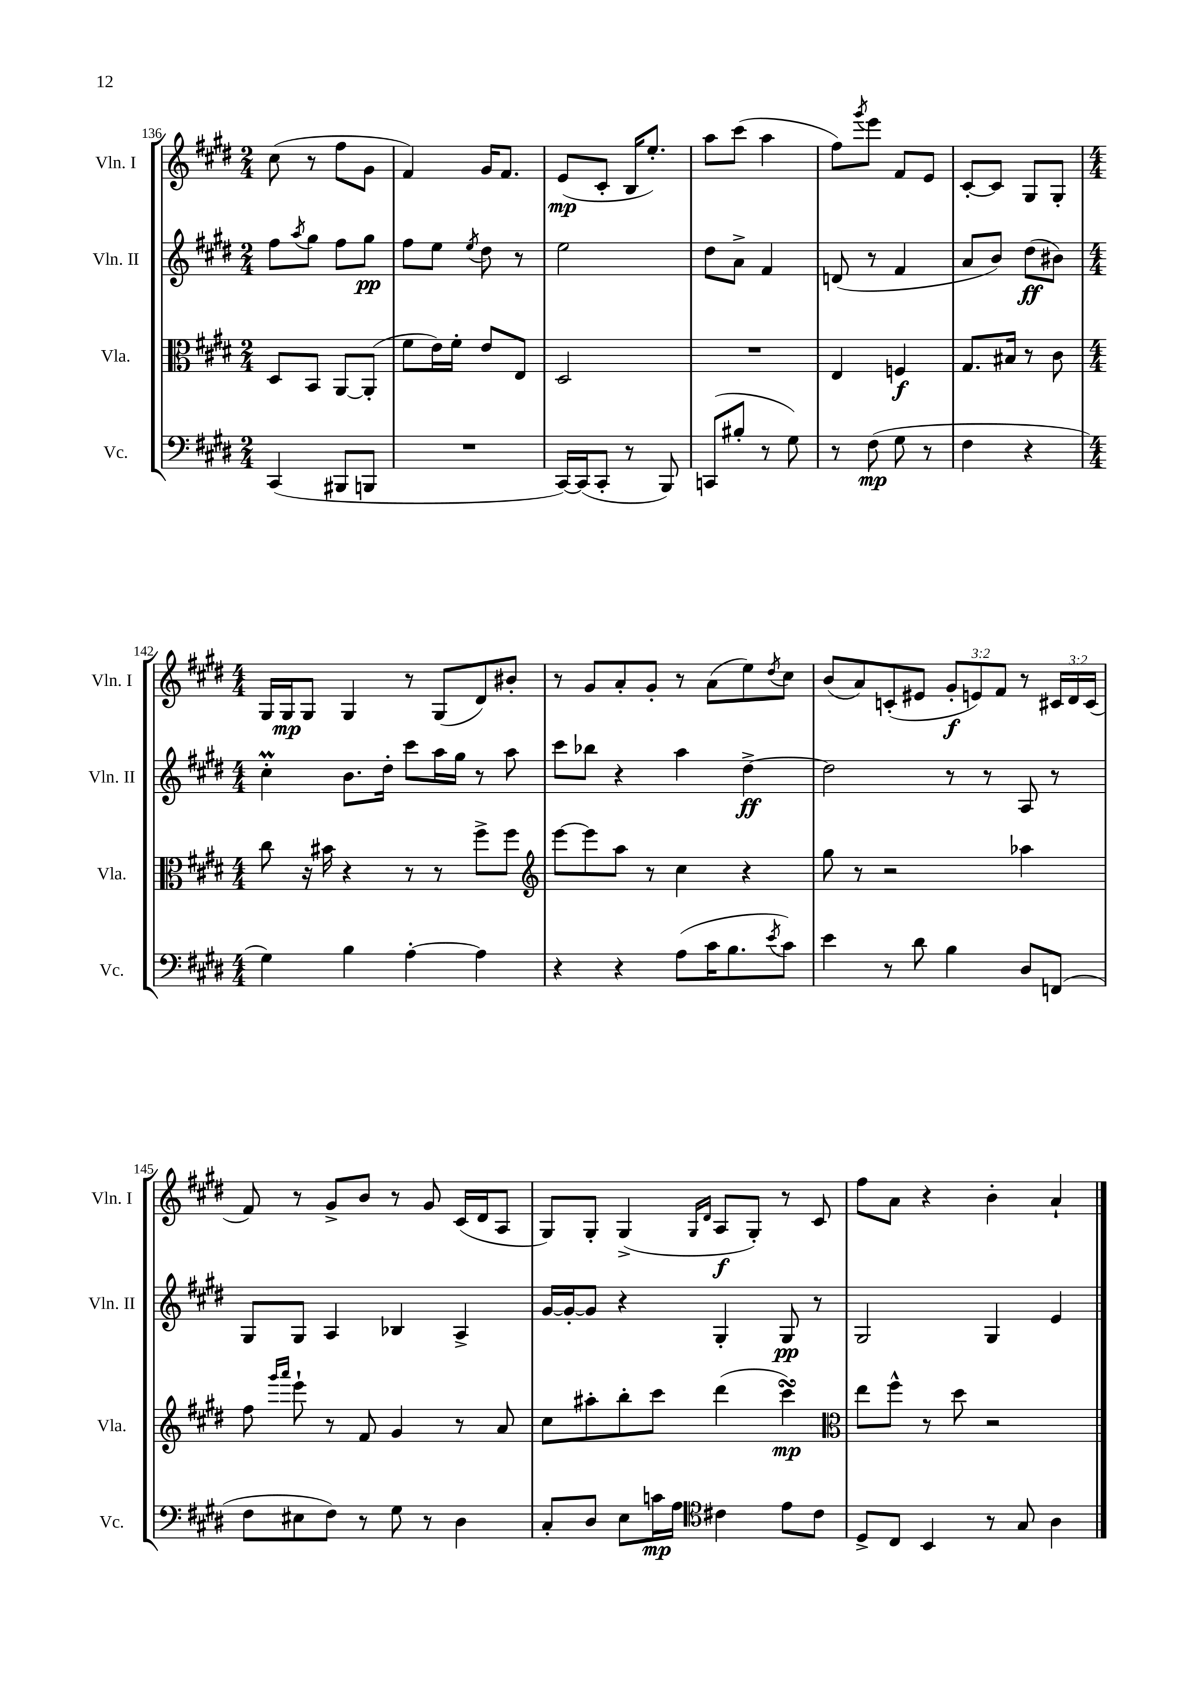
<<
\new StaffGroup <<
\new Staff = "s0" \with { instrumentName = "Vln. I" shortInstrumentName = "Vln. I" } {
    \clef treble \key e \major \numericTimeSignature \time 2/4 \override Staff.TupletNumber.text = #tuplet-number::calc-fraction-text
    cis''8( r8 fis''8 gis'8 |
    fis'4) gis'16 fis'8. |
    e'8\mp( cis'8-. b16 e''8.-.) |
    a''8 cis'''8( a''4 |
    fis''8) \acciaccatura { gis'''8 } e'''8 fis'8 e'8 |
    cis'8~-. cis'8 gis8 gis8-. |
    \numericTimeSignature \time 4/4 gis16 gis16\mp gis8 gis4 r8 gis8( dis'8) bis'8-. |
    r8 gis'8 a'8-. gis'8-. r8 a'8( e''8) \acciaccatura { dis''8 } cis''8 |
    b'8( a'8) c'8-.( eis'8 \tuplet 3/2 { gis'8-.\f e'8) fis'8 } r8 \tuplet 3/2 { cis'16 dis'16 cis'16( } |
    fis'8) r8 gis'8-> b'8 r8 gis'8 cis'16( dis'16 a8 |
    gis8) gis8-. gis4->( \grace { gis16 dis'16 } a8\f gis8-.) r8 cis'8 |
    fis''8 a'8 r4 b'4-. a'4-! \bar "|." |
}
\new Staff = "s1" \with { instrumentName = "Vln. II" shortInstrumentName = "Vln. II" } {
    \clef treble \key e \major \numericTimeSignature \time 2/4
    fis''8 \acciaccatura { a''8 } gis''8 fis''8 gis''8\pp |
    fis''8 e''8 \acciaccatura { e''8 } dis''8 r8 |
    e''2 |
    dis''8 a'8-> fis'4 |
    d'8( r8 fis'4 |
    a'8 b'8) dis''8\ff( bis'8) |
    \numericTimeSignature \time 4/4 cis''4-.\prall b'8. dis''16-. cis'''8 a''16 gis''16 r8 a''8 |
    cis'''8 bes''8 r4 a''4 dis''4~->\ff |
    dis''2 r8 r8 a8 r8 |
    gis8 gis8 a4 bes4 a4-> |
    gis'16~ gis'16~-. gis'8 r4 gis4-. gis8\pp r8 |
    gis2 gis4 e'4 \bar "|." |
}
\new Staff = "s2" \with { instrumentName = "Vla." shortInstrumentName = "Vla." } {
    \clef alto \key e \major \numericTimeSignature \time 2/4
    dis8 b,8 a,8~ a,8-.( |
    fis'8 e'16) fis'16-. e'8 e8 |
    dis2 |
    R2 |
    e4 f4\f |
    gis8. bis16 r8 cis'8 |
    \numericTimeSignature \time 4/4 cis''8 r16 bis'16 r4 r8 r8 fis''8-> fis''8 |
    \clef treble e'''8~ e'''8 a''8 r8 cis''4 r4 |
    gis''8 r8 r2 aes''4 |
    fis''8 \grace { gis'''16 a'''16 } e'''8-! r8 fis'8 gis'4 r8 a'8 |
    cis''8 ais''8-. b''8-. cis'''8 dis'''4( cis'''4\turn\mp) |
    \clef alto e''8 fis''8-^ r8 dis''8 r2 \bar "|." |
}
\new Staff = "s3" \with { instrumentName = "Vc." shortInstrumentName = "Vc." } {
    \clef bass \key e \major \numericTimeSignature \time 2/4
    cis,4( bis,,8 b,,8 |
    R2 |
    cis,16~) cis,16( cis,8-. r8 b,,8) |
    c,8( bis8-. r8 gis8) |
    r8 fis8\mp( gis8 r8 |
    fis4 r4 |
    \numericTimeSignature \time 4/4 gis4) b4 a4~-. a4 |
    r4 r4 a8( cis'16 b8. \acciaccatura { e'8 } cis'8) |
    e'4 r8 dis'8 b4 dis8 f,8( |
    fis8 eis8 fis8) r8 gis8 r8 dis4 |
    cis8-. dis8 e8 c'16\mp a16 \clef tenor cis'4 e'8 cis'8 |
    dis8-> cis8 b,4 r8 gis8 a4 \bar "|." |
}
>>
>>
\layout { \context { \Score currentBarNumber = #136 } }
